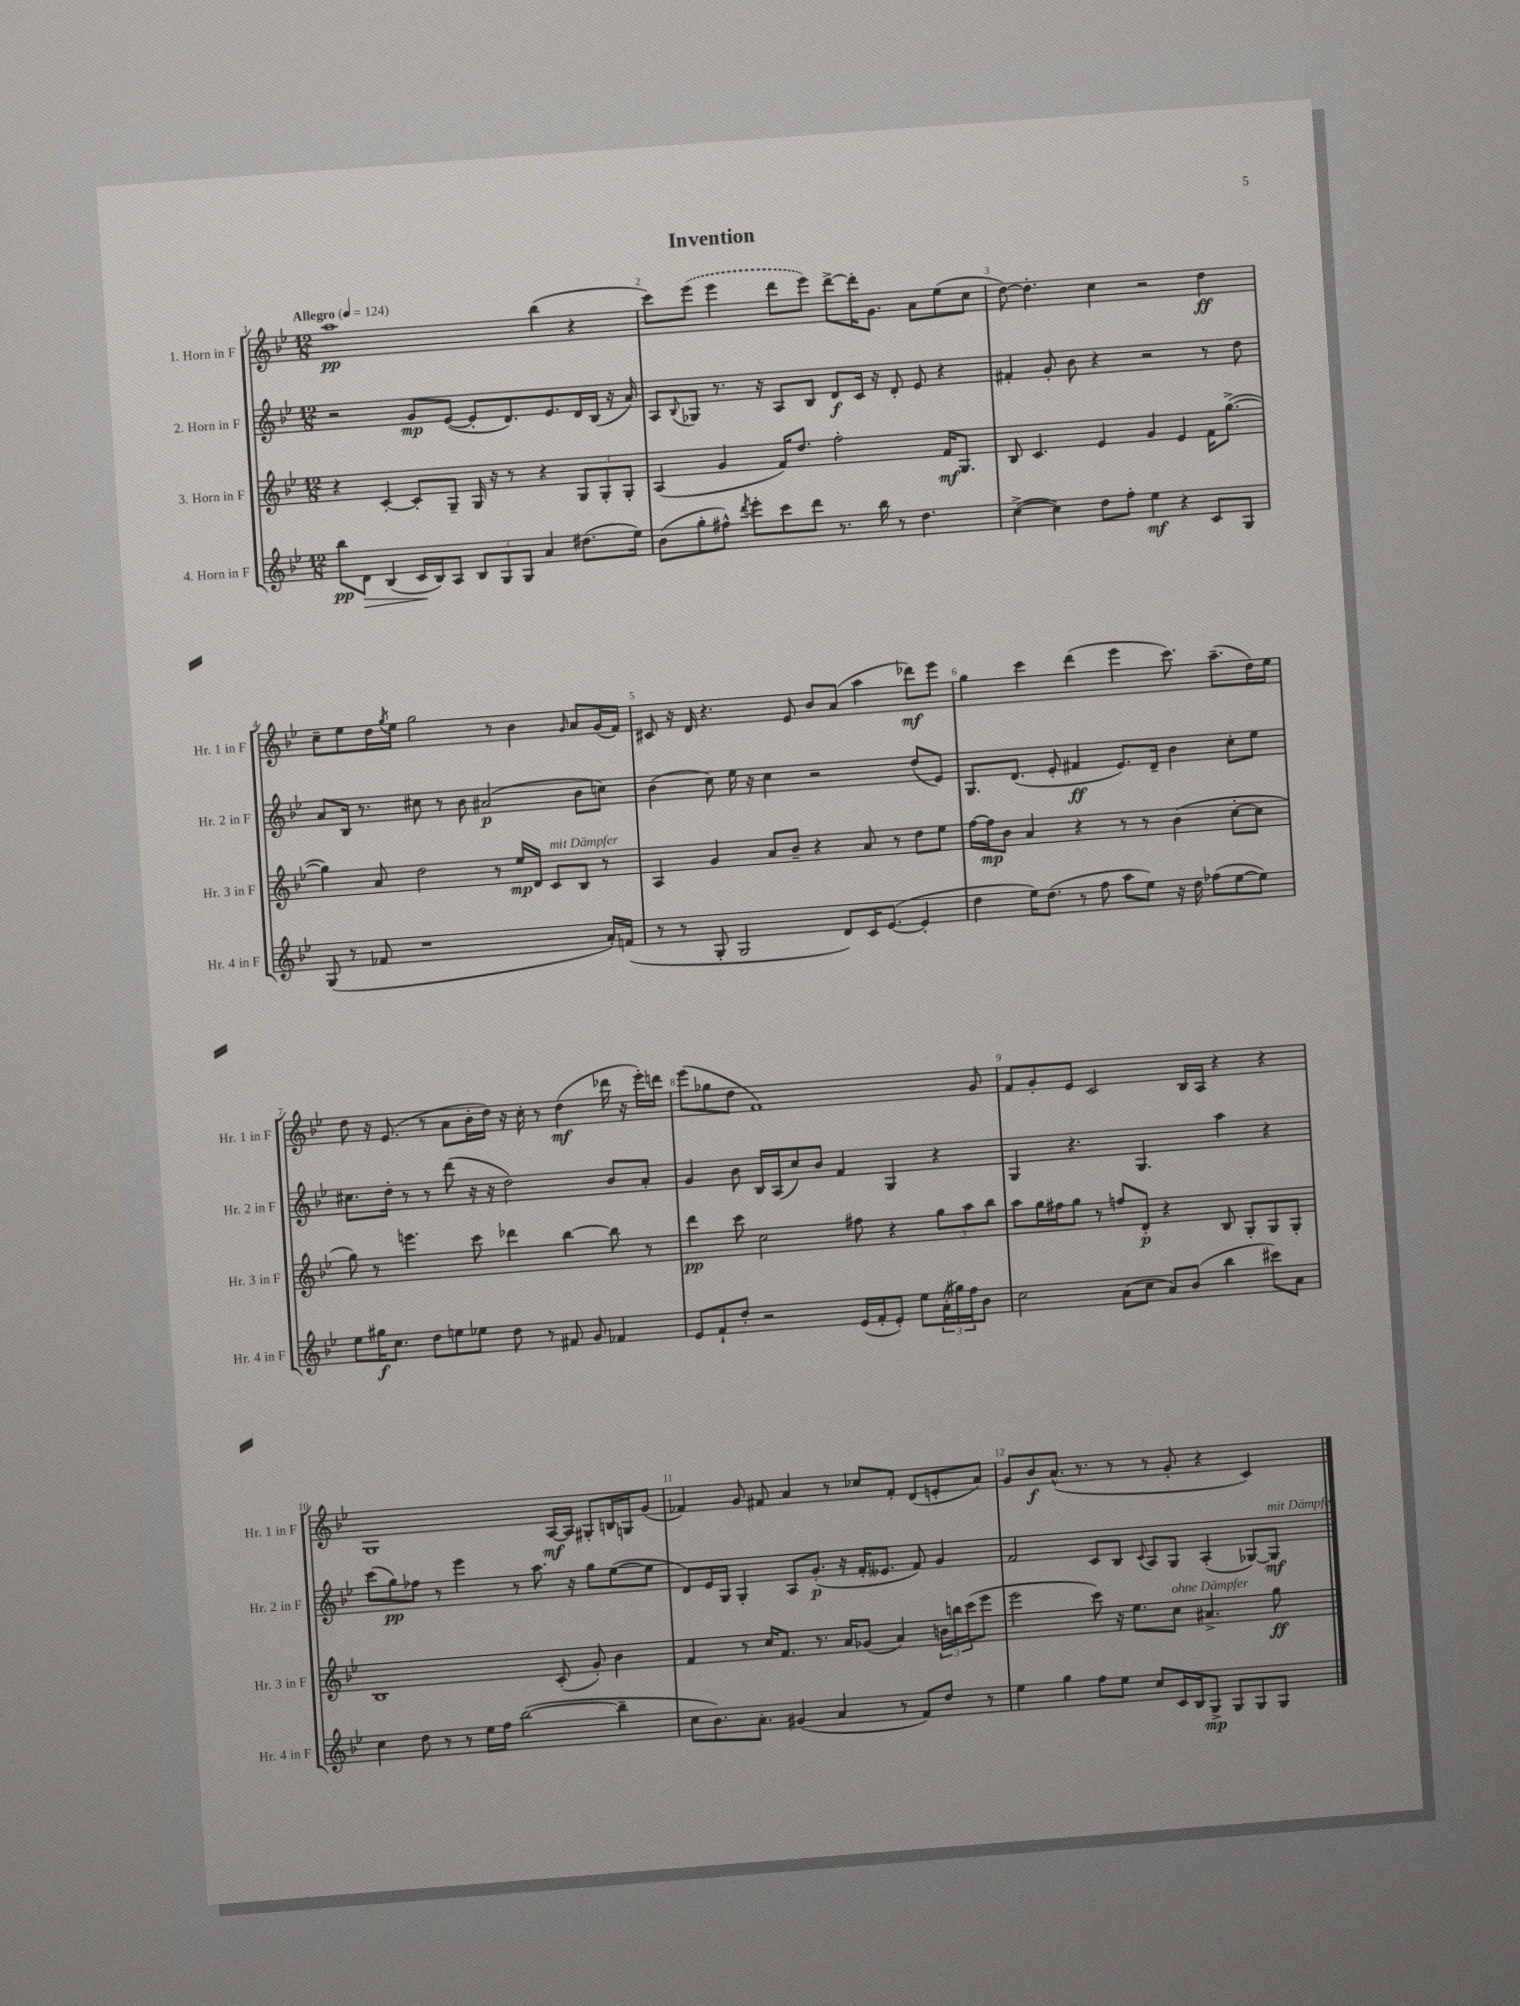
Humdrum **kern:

**kern	**kern	**kern	**kern
*staff4	*staff3	*staff2	*staff1
*clefG2	*clefG2	*clefG2	*clefG2
*k[b-e-]	*k[b-e-]	*k[b-e-]	*k[b-e-]
*M12/8	*M12/8	*M12/8	*M12/8
*MM124	*MM124	*MM124	*MM124
8bb-	4r	2r	1aa
8d	.	.	.
(4B-	[4c'	.	.
16c	8c']	8g	.
16B-)	.	.	.
8A	8G~	([8e-	.
12B-	16G	8e-']	.
.	16r	.	.
12G	.	.	.
.	8r	8.d)	.
12G	.	.	.
4a	4r	.	(4bb-
.	.	8.e-	.
(8.dd#	12G	16d	4r
.	.	(16B-	.
.	12G'	.	.
.	.	16r	.
.	12G'	.	.
16ee-)	.	16a)	.
=	=	=	=
(8b-	(4A	8A	8ccc)
.	.	8qqB-	.
8gg'	.	8G-	(8eee-
8ff#^^)	4g	8.r	4eee-
8qddd	.	.	.
8eee-'	.	.	.
.	.	16r	.
8ccc	16f)	8A	8ddd
.	8.dd	.	.
8ddd	.	8B-	8eee-)
8.r	2ff'	8d	[8ddd^
.	.	16c	16ddd']
16bb-	.	16r	8.g
8r	.	8d'	.
4.dd	.	8e-	8a
.	16f	4r	(8ee-
.	8.G	.	.
.	.	.	8cc
=	=	=	=
([4cc^	8B-	4f#'	[8dd)
.	4.c	.	4.dd']
4cc])	.	8g'	.
.	.	8b-	.
8dd	4e-	4r	4cc
8ff'	.	.	.
4ee-	4g	2r	2r
4r	4e-	.	.
8c	16f	8r	4dd
.	([8.gg^	.	.
8G	.	8dd	.
=	=	=	=
(8G	4gg])	8a	8cc~
8r	.	16B-	8ee-
.	.	8.r	.
8f-	8a	.	16dd
.	.	.	8qgg
.	.	.	16ee-
1r	2dd	8cc#	2gg
.	.	8r	.
.	.	8b-	.
.	.	(2a#	.
.	8r	.	8r
.	16ee-	.	4b-
.	16d	.	.
.	8c	.	.
.	.	.	16qqg
.	8B-	8b-	8a
16a')	8r	8cc)	(16g
(16f	.	.	16f)
=	=	=	=
8r	4A	(4b-	8c#
8r	.	.	16r
.	.	.	16d
8G'	4g	8cc)	4.r
2G	.	16ee-	.
.	.	16r	.
.	8a	4cc	.
.	8b-~	.	8e-
.	4r	2r	8b-
8d)	.	.	(8a
16c	8a	.	4aa
([8.e-	.	.	.
.	8r	.	.
4e-']	8dd	(8dd	8ddd-)
.	8ee-	8e-)	8eee-
=	=	=	=
4dd	[16ff	8.G	4gg
.	16ff]	.	.
.	8b-	.	.
.	.	(8.d	.
16ee-)	4a	.	4ccc
(8.dd	.	.	.
.	.	8e-'	.
8r	4r	4f#	(4ddd
8ff	.	.	.
8aa	8r	8.e-)	4eee-
8ee-)	8r	.	.
.	.	16d~	.
16r	(4b-	4b-	8.ccc)
16dd	.	.	.
(8ff-	.	.	.
.	.	.	(8.aa~
[8ee-	[8cc'	8cc'	.
8ee-])	8cc]	8ee-	16dd)
.	.	.	16ee-
=	=	=	=
8ee-	8gg)	8.cc#	8dd
16gg#	8r	.	16r
8.cc	.	16dd'	(8.e-
.	4.eee	8r	.
8dd	.	8r	8r
8ee	.	(8ddd	8a
8ee-	8ccc	16r	16b-'
.	.	16r	16dd)
8dd	4ddd-	2dd)	16r
.	.	.	16cc'
8r	.	.	8r
8f#	[4bb-	.	(4dd
8g	.	.	.
4f-	8bb-]	8b-	16ddd-
.	.	.	16r
.	8r	8a'	16eee-')
.	.	.	16ddd
=	=	=	=
8e-	4ddd	4g	(8eee-
8f`	.	.	8gg-
8dd'	8ccc	8b-	8dd
2r	2cc	16B-	1f)
.	.	(16A	.
.	.	8cc)	.
.	.	8b-	.
.	.	4f	.
(16e-	8ff#	.	.
16f'	.	.	.
8e-')	4r	4G	.
8ee-	.	.	.
(24a'	12gg	4r	.
24gg#)	.	.	.
24ff	12aa	.	.
8b-	.	.	8g
.	12bb-	.	.
=	=	=	=
2cc	8aa	4G	8f
.	16gg	.	8g'
.	16ff#	.	.
.	8gg	4.r	8e-
.	8r	.	2c
(8a	8ff	.	.
8cc	8d'	4.G	.
8a)	4r	.	.
(8b-	.	.	16B-
.	.	.	16A
4bb-	8B-	4aa	4r
.	8G'	.	.
8ccc#)	8G	4r	4r
8a	8G'	.	.
=	=	=	=
4cc	1B-	(8ccc	1G
.	.	8gg)	.
8dd	.	8ff-	.
8r	.	8r	.
8r	.	4eee-	.
16ee-	.	.	.
16ff	.	.	.
([2bb-	.	8r	.
.	.	8.aa	.
.	(8c'	.	[16A
.	.	16r	16A]
.	8g')	8gg	8G#'
4bb-~]	4b-	([8ee-	16B
.	.	.	16G
.	.	8ee-]	(8g
=	=	=	=
8cc	4f	8d)	4f-)
8.b-)	.	16e-	.
.	.	16G	.
.	8r	4G'	8g
8.a'	.	.	.
.	16cc	.	8f#
.	8.f	.	.
(4g#	.	8A	4a
.	8.r	(8.g'	.
4a	.	.	8r
.	16a	16r	.
.	(8g-	16f'	8cc-
.	.	8.e--	.
8r	4a)	.	8f#'
8f)	.	8f)	(8d
8dd	24b	4g	8e'
.	24bb	.	.
.	(24ccc	.	.
8r	8eee-	.	8a)
=	=	=	=
4ee-	2eee-	2f	8g
.	.	.	8b-
4gg	.	.	(8.a^^
.	.	.	8.r
8ff	8ccc)	8c	.
8ee-	16r	8B-	8r
.	8.ee-	.	.
.	.	8qqc	.
8cc	.	8A	8r
16c	8cc	8G	8g'
16B-	.	.	.
8G^	4.a#^	(4A'	4r
8G	.	.	.
8G	.	[8G-)	4c)
8G	8gg	8G-]	.
==	==	==	==
*-	*-	*-	*-
